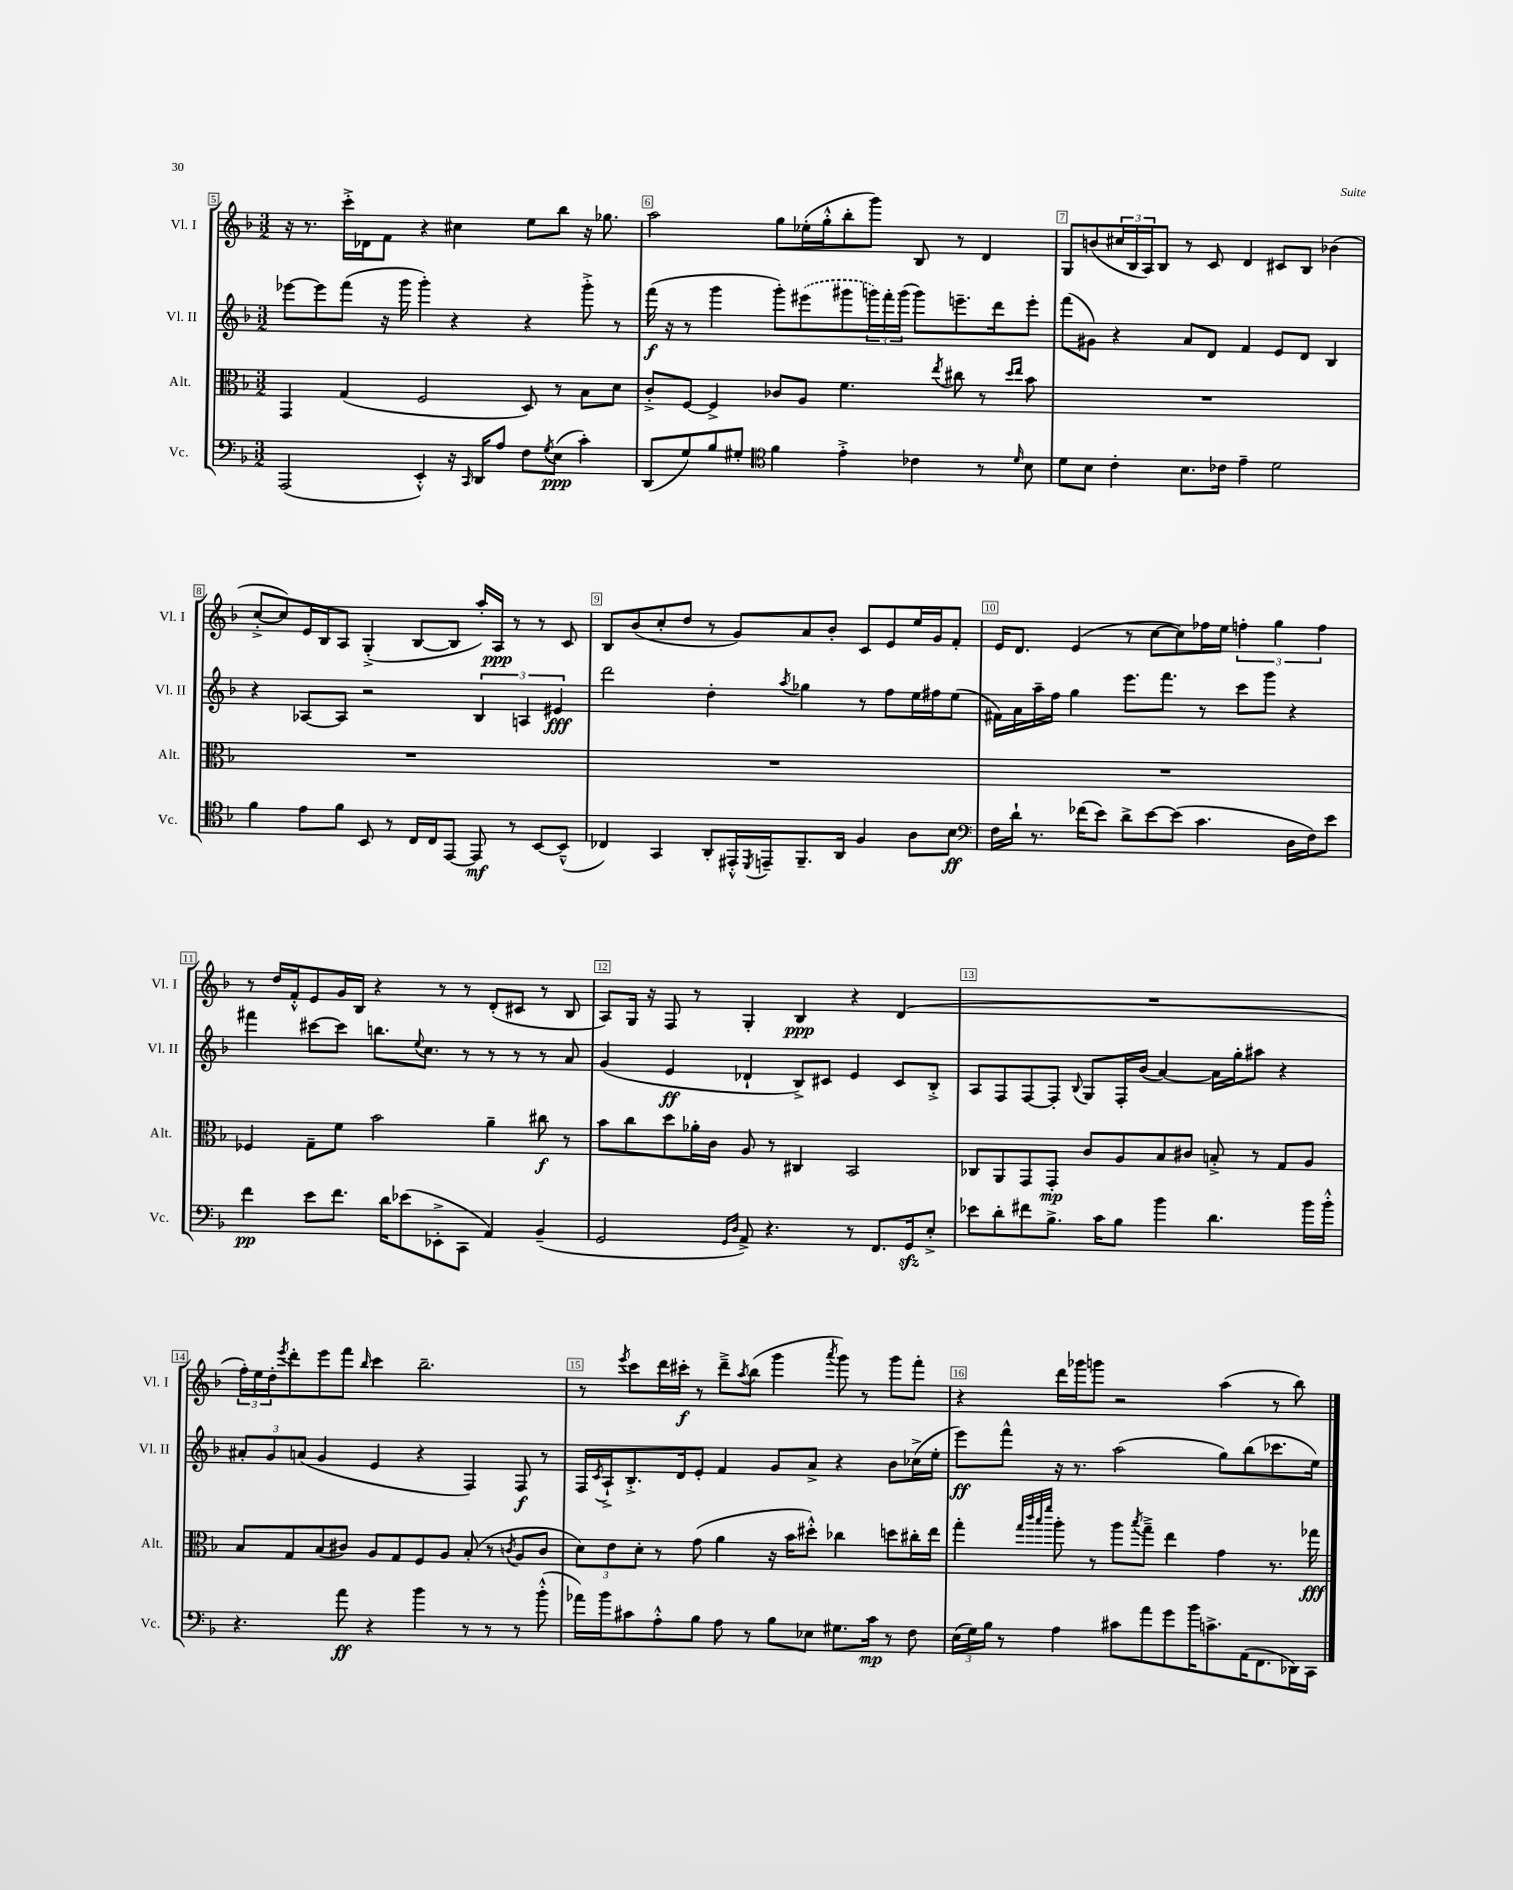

**kern	**dynam	**kern	**dynam	**kern	**dynam	**kern	**dynam
*part4	*part4	*part3	*part3	*part2	*part2	*part1	*part1
*staff4	*staff4	*staff3	*staff3	*staff2	*staff2	*staff1	*staff1
*I"Vc.	*	*I"Alt.	*	*I"Vl. II	*	*I"Vl. I	*
*I'Vc.	*	*I'Alt.	*	*I'Vl. II	*	*I'Vl. I	*
*clefF4	*	*clefC3	*	*clefG2	*	*clefG2	*
*k[b-]	*	*k[b-]	*	*k[b-]	*	*k[b-]	*
*M3/2	*	*M3/2	*	*M3/2	*	*M3/2	*
=5	=5	=5	=5	=5	=5	=5	=5
(2AAA/	.	4GG/	.	[8eee-X\L	.	16r	.
.	.	.	.	.	.	8.r	.
.	.	.	.	8eee-\]	.	.	.
.	.	(4G/	.	(8fff\J	.	16ccc'^\LL	.
.	.	.	.	.	.	16d-X\J	.
.	.	.	.	16r	.	8f\J	.
.	.	.	.	16ggg\	.	.	.
4EE'^^/)	.	2F/	.	4ggg'\)	.	4r	.
16r	.	.	.	4r	.	4cc#X\	.
16qqCC/	.	.	.	.	.	.	.
16DD/KL	.	.	.	.	.	.	.
8A/J	.	.	.	.	.	.	.
8F\L	.	8D/)	.	4r	.	8ee\L	.
8qG/	.	.	.	.	.	.	.
(8E\J	ppp	8r	.	.	.	8bb-\J	.
4c'\)	.	8B-\L	.	8ggg'^\	.	16r	.
.	.	.	.	.	.	8.gg-X\	.
.	.	8d\J	.	8r	.	.	.
=6	=6	=6	=6	=6	=6	=6	=6
(8DD/L	.	8c'^/L	.	(16fff\	f	2aa\	.
.	.	.	.	16r	.	.	.
8G/)	.	[8F/J	.	8r	.	.	.
8B-/	.	4F^/]	.	4ggg\	.	.	.
8G#X'/J	.	.	.	.	.	.	.
*clefC4	*	*	*	*	*	*	*
4f\	.	8c-X/L	.	8ggg'\L)	.	8gg\L	.
.	.	8A/J	.	(8eee#X\	.	(16ee-X'\L	.
.	.	.	.	.	.	16gg'^^\J	.
4e'^\	.	4.f\	.	8ggg#X\	.	8bb-'\	.
.	.	.	.	24gggn\L)	.	8ggg\J)	.
.	.	.	.	24fff'\	.	.	.
.	.	.	.	(24ggg\JJ	.	.	.
4c-X\	.	.	.	8ggg\L)	.	8B-/	.
.	.	8qee/	.	.	.	.	.
.	.	8cc#X\	.	8.eeen~\	.	8r	.
8r	.	8r	.	.	.	4d/	.
.	.	.	.	16ddd\k	.	.	.
.	.	16qqdd/LL	.	.	.	.	.
16qqd/	.	16qqee/JJ	.	.	.	.	.
8B-\	.	8b-\	.	8eee'\J	.	.	.
=7	=7	=7	=7	=7	=7	=7	=7
8d\L	.	1.r	.	(8fff\L	.	8G/L	.
8B-\J	.	.	.	8g#X\J)	.	(8bn/	.
4c'\	.	.	.	4r	.	24cc#X/L	.
.	.	.	.	.	.	24B-/	.
.	.	.	.	.	.	24A/J)	.
.	.	.	.	.	.	8B-/J	.
8.B-\L	.	.	.	8a/L	.	8r	.
.	.	.	.	8d/J	.	8c/	.
16c-X\Jk	.	.	.	.	.	.	.
4e~\	.	.	.	4f/	.	4d/	.
2d\	.	.	.	8e/L	.	8c#X/L	.
.	.	.	.	8d/J	.	8B-/J	.
.	.	.	.	4B-/	.	(4b-X\	.
!!LO:LB:g=z
=8	=8	=8	=8	=8	=8	=8	=8
4f\	.	1.r	.	4r	.	[8cc'^/L	.
.	.	.	.	.	.	8cc/])	.
8e\L	.	.	.	[8A-X/L	.	16e/L	.
.	.	.	.	.	.	16B-/J	.
8f\J	.	.	.	8A-/J]	.	8A/J	.
8BB-/	.	.	.	2r	.	(4G'^/	.
8r	.	.	.	.	.	.	.
16C/LL	.	.	.	.	.	[8B-/L	.
16C/J	.	.	.	.	.	.	.
[8EE/J	.	.	.	.	.	8B-/J]	.
8EE/]	mf	.	.	6B-/	.	16aa'/LL)	.
.	.	.	.	.	.	16A/JJ	ppp
8r	.	.	.	.	.	8r	.
.	.	.	.	6An/	.	.	.
[8BB-/L	.	.	.	.	.	8r	.
.	.	.	.	6e#X/	fff	.	.
(8BB-~^^/J]	.	.	.	.	.	8c/	.
=9	=9	=9	=9	=9	=9	=9	=9
4C-X/)	.	1.r	.	2ddd\	.	8B-/L	.
.	.	.	.	.	.	(8b-/	.
4GG/	.	.	.	.	.	8cc'/	.
.	.	.	.	.	.	8dd/J	.
8AA'/L	.	.	.	4dd'\	.	8r	.
16EE#X'^^/L	.	.	.	.	.	8g/L)	.
8qDD/	.	.	.	.	.	.	.
16EEn~/J	.	.	.	.	.	.	.
.	.	.	.	8qaa/	.	.	.
8.FF~/	.	.	.	4gg-X\	.	8a/	.
.	.	.	.	.	.	8b-'/J	.
16AA/Jk	.	.	.	.	.	.	.
4F/	.	.	.	8r	.	8c/L	.
.	.	.	.	8ff\L	.	8e/	.
8A\L	.	.	.	16ee\L	.	16ee/L	.
.	.	.	.	16ff#X\J	.	16g/J	.
8B-\J	ff	.	.	(8ee\J	.	8f'/J	.
=10	=10	=10	=10	=10	=10	=10	=10
*clefF4	*	*	*	*	*	*	*
16F\LL	.	1.r	.	16f#X\LL)	.	16e/KL	.
16d`\JJ	.	.	.	16a\	.	8.d/J	.
8.r	.	.	.	16aa~\	.	.	.
.	.	.	.	16ff\JJ	.	.	.
.	.	.	.	4gg\	.	(4e/	.
(16f-X\KL	.	.	.	.	.	.	.
8e\J)	.	.	.	.	.	.	.
8d^\L	.	.	.	8.eee\L	.	8r	.
[8e\	.	.	.	.	.	[8cc\L	.
.	.	.	.	8.fff\J	.	.	.
(8e\J]	.	.	.	.	.	8cc\])	.
4.c\	.	.	.	8r	.	16ff-X\L	.
.	.	.	.	.	.	16ee\JJ	.
.	.	.	.	8ccc\L	.	6ffn'\	.
.	.	.	.	8ggg\J	.	.	.
.	.	.	.	.	.	6gg\	.
16D\LL	.	.	.	4r	.	.	.
16F\J)	.	.	.	.	.	.	.
.	.	.	.	.	.	6ff\	.
8e\J	.	.	.	.	.	.	.
!!LO:LB:g=z
=11	=11	=11	=11	=11	=11	=11	=11
4f\	pp	4F-X/	.	4fff#X\	.	8r	.
.	.	.	.	.	.	16dd/LL	.
.	.	.	.	.	.	16f'^^/J	.
8e\L	.	8G~\L	.	[8ccc#X\L	.	8e/	.
8.f\J	.	8f\J	.	8ccc#\J]	.	16g/L	.
.	.	.	.	.	.	16B-/JJ	.
.	.	2b-\	.	8.bbn\L	.	4r	.
16d\KL	.	.	.	.	.	.	.
(8e-X\	.	.	.	.	.	.	.
.	.	.	.	8qqee/	.	.	.
.	.	.	.	8.cc\J	.	.	.
8EE-X'^\	.	.	.	.	.	8r	.
8CC\J	.	.	.	8r	.	8r	.
4AA/)	.	4a~\	.	8r	.	(8d'/L	.
.	.	.	.	8r	.	8c#X/J	.
(4BB-~/	.	8cc#X\	f	8r	.	8r	.
.	.	8r	.	8a/	.	8B-/	.
=12	=12	=12	=12	=12	=12	=12	=12
2GG/	.	8b-\L	.	(4g/	.	8A/L)	.
.	.	8cc\	.	.	.	16G/Jk	.
.	.	.	.	.	.	16r	.
.	.	8dd\	.	4e/	ff	8F/	.
.	.	16a-X'\L	.	.	.	8r	.
.	.	16c\JJ	.	.	.	.	.
16qqGG/LL	.	.	.	.	.	.	.
16qqD/JJ	.	.	.	.	.	.	.
8AA^/)	.	8A/	.	4d-X`/	.	4G'/	.
4.r	.	8r	.	.	.	.	.
.	.	4C#X/	.	8B-^/L)	.	4B-/	ppp
.	.	.	.	8c#X/J	.	.	.
8r	.	2BB-/	.	4e/	.	4r	.
8.FF/L	.	.	.	.	.	.	.
.	.	.	.	8c#/L	.	(4d/	.
16GGzz/k	.	.	.	.	.	.	.
8E'^/J	.	.	.	8B-'^/J	.	.	.
=13	=13	=13	=13	=13	=13	=13	=13
8e-X\L	.	8C-X/L	.	8A/L	.	1.r	.
8d'\	.	8AA/	.	8F/	.	.	.
8f#X\	.	8GG/	.	[8F/	.	.	.
8.B-^\J	.	8GG'/J	mp	8F'/J]	.	.	.
.	.	.	.	8qqB-/	.	.	.
.	.	8c/L	.	8G/L	.	.	.
16c\KL	.	.	.	.	.	.	.
8B-\J	.	8A/	.	16F'/L	.	.	.
.	.	.	.	(16b-/JJ	.	.	.
4b-\	.	8B-/	.	[4a/)	.	.	.
.	.	8c#X/J	.	.	.	.	.
4.d\	.	8Bn'^/	.	16a\LL]	.	.	.
.	.	.	.	16gg'\J	.	.	.
.	.	8r	.	8aa#X\J	.	.	.
.	.	8G/L	.	4r	.	.	.
16b-\LL	.	8A/J	.	.	.	.	.
16b-'^^\JJ	.	.	.	.	.	.	.
!!LO:LB:g=z
=14	=14	=14	=14	=14	=14	=14	=14
4.r	.	8B-/L	.	12a#X'/L	.	24ff'\LL)	.
.	.	.	.	.	.	24ee\	.
.	.	.	.	12g/	.	24dd'\J	.
.	.	.	.	.	.	8qeee/	.
.	.	8G/	.	.	.	8ddd'\	.
.	.	.	.	(12an/J	.	.	.
.	.	(8B-/	.	4g/	.	8eee\	.
8a\	ff	8c#X/J)	.	.	.	8fff\J	.
.	.	.	.	.	.	16qqbb-/	.
4r	.	8A/L	.	4e/	.	4ccc\	.
.	.	8G/	.	.	.	.	.
4b-\	.	8F/	.	4r	.	2.bb-~\	.
.	.	8A/J	.	.	.	.	.
8r	.	(8B-'/	.	4F/)	.	.	.
8r	.	8r	.	.	.	.	.
.	.	8qcn/	.	.	.	.	.
8r	.	8A/L	.	8F/	f	.	.
(8b-'^^\	.	8c/J	.	8r	.	.	.
=15	=15	=15	=15	=15	=15	=15	=15
16a-X\LL)	.	12d\L)	.	16F/LL	.	8r	.
.	.	.	.	8qc/	.	.	.
16b-\J	.	.	.	16A`^/J	.	.	.
.	.	12e\	.	.	.	.	.
.	.	.	.	.	.	8qeee/	.
8c#X\	.	.	.	8.B-'^/	.	8ccc\L	.
.	.	12d'\J	.	.	.	.	.
8A'^^\	.	8r	.	.	.	16ddd\L	.
.	.	.	.	16d/k	.	16ccc#X'\JJ	f
8B-\J	.	(8g\	.	8e'/J	.	8r	.
8A\	.	4a\	.	4f/	.	8ddd~^\L	.
.	.	.	.	.	.	8qaa/	.
8r	.	.	.	.	.	(8bb-\J	.
8B-\L	.	16r	.	8g/L	.	4ggg\	.
.	.	16b-\KL	.	.	.	.	.
8E-X\J	.	8dd#X'^^\J)	.	8a^/J	.	.	.
.	.	.	.	.	.	8qaaa/	.
8.G#X\L	.	4cc-X\	.	4r	.	8ggg\)	.
.	.	.	.	.	.	8r	.
16c#\Jk	mp	.	.	.	.	.	.
8r	.	8ddn\L	.	8b-\L	.	8ggg\L	.
8F\	.	16cc#X'\L	.	(16cc-X^\L	.	8fff'\J	.
.	.	16ee\JJ	.	16ee'\JJ	.	.	.
=16	=16	=16	=16	=16	=16	=16	=16
(24E\LL	.	4gg'\	.	8eee\L)	ff	4r	.
24G\)	.	.	.	.	.	.	.
24B-\JJ	.	.	.	.	.	.	.
8r	.	.	.	8fff^^\J	.	.	.
.	.	32qqgg/LLL	.	.	.	.	.
.	.	32qqccc/	.	.	.	.	.
.	.	32qqbb-/	.	.	.	.	.
.	.	32qqfff/JJJ	.	.	.	.	.
4A\	.	8aa'\	.	16r	.	16ddd\LL	.
.	.	.	.	8.r	.	16ggg-X\J	.
.	.	8r	.	.	.	8gggn\J	.
8c#X\L	.	8aa\L	.	(2aa\	.	2r	.
.	.	8qbb-/	.	.	.	.	.
8a\	.	8gg~^\J	.	.	.	.	.
8g\	.	4ee\	.	.	.	.	.
16b-\K	.	.	.	.	.	.	.
8.cn^\	.	.	.	.	.	.	.
.	.	4g\	.	8gg\L)	.	(4aa\	.
(16AA\K	.	.	.	(8bb-\	.	.	.
8.FF\	.	.	.	.	.	.	.
.	.	8.r	.	8.ccc-X\	.	8r	.
16DD-X\L)	.	.	.	.	.	8bb-\)	.
16CC\JJ	.	16gg-X\	fff	16ee\Jk)	.	.	.
==	==	==	==	==	==	==	==
*-	*-	*-	*-	*-	*-	*-	*-
